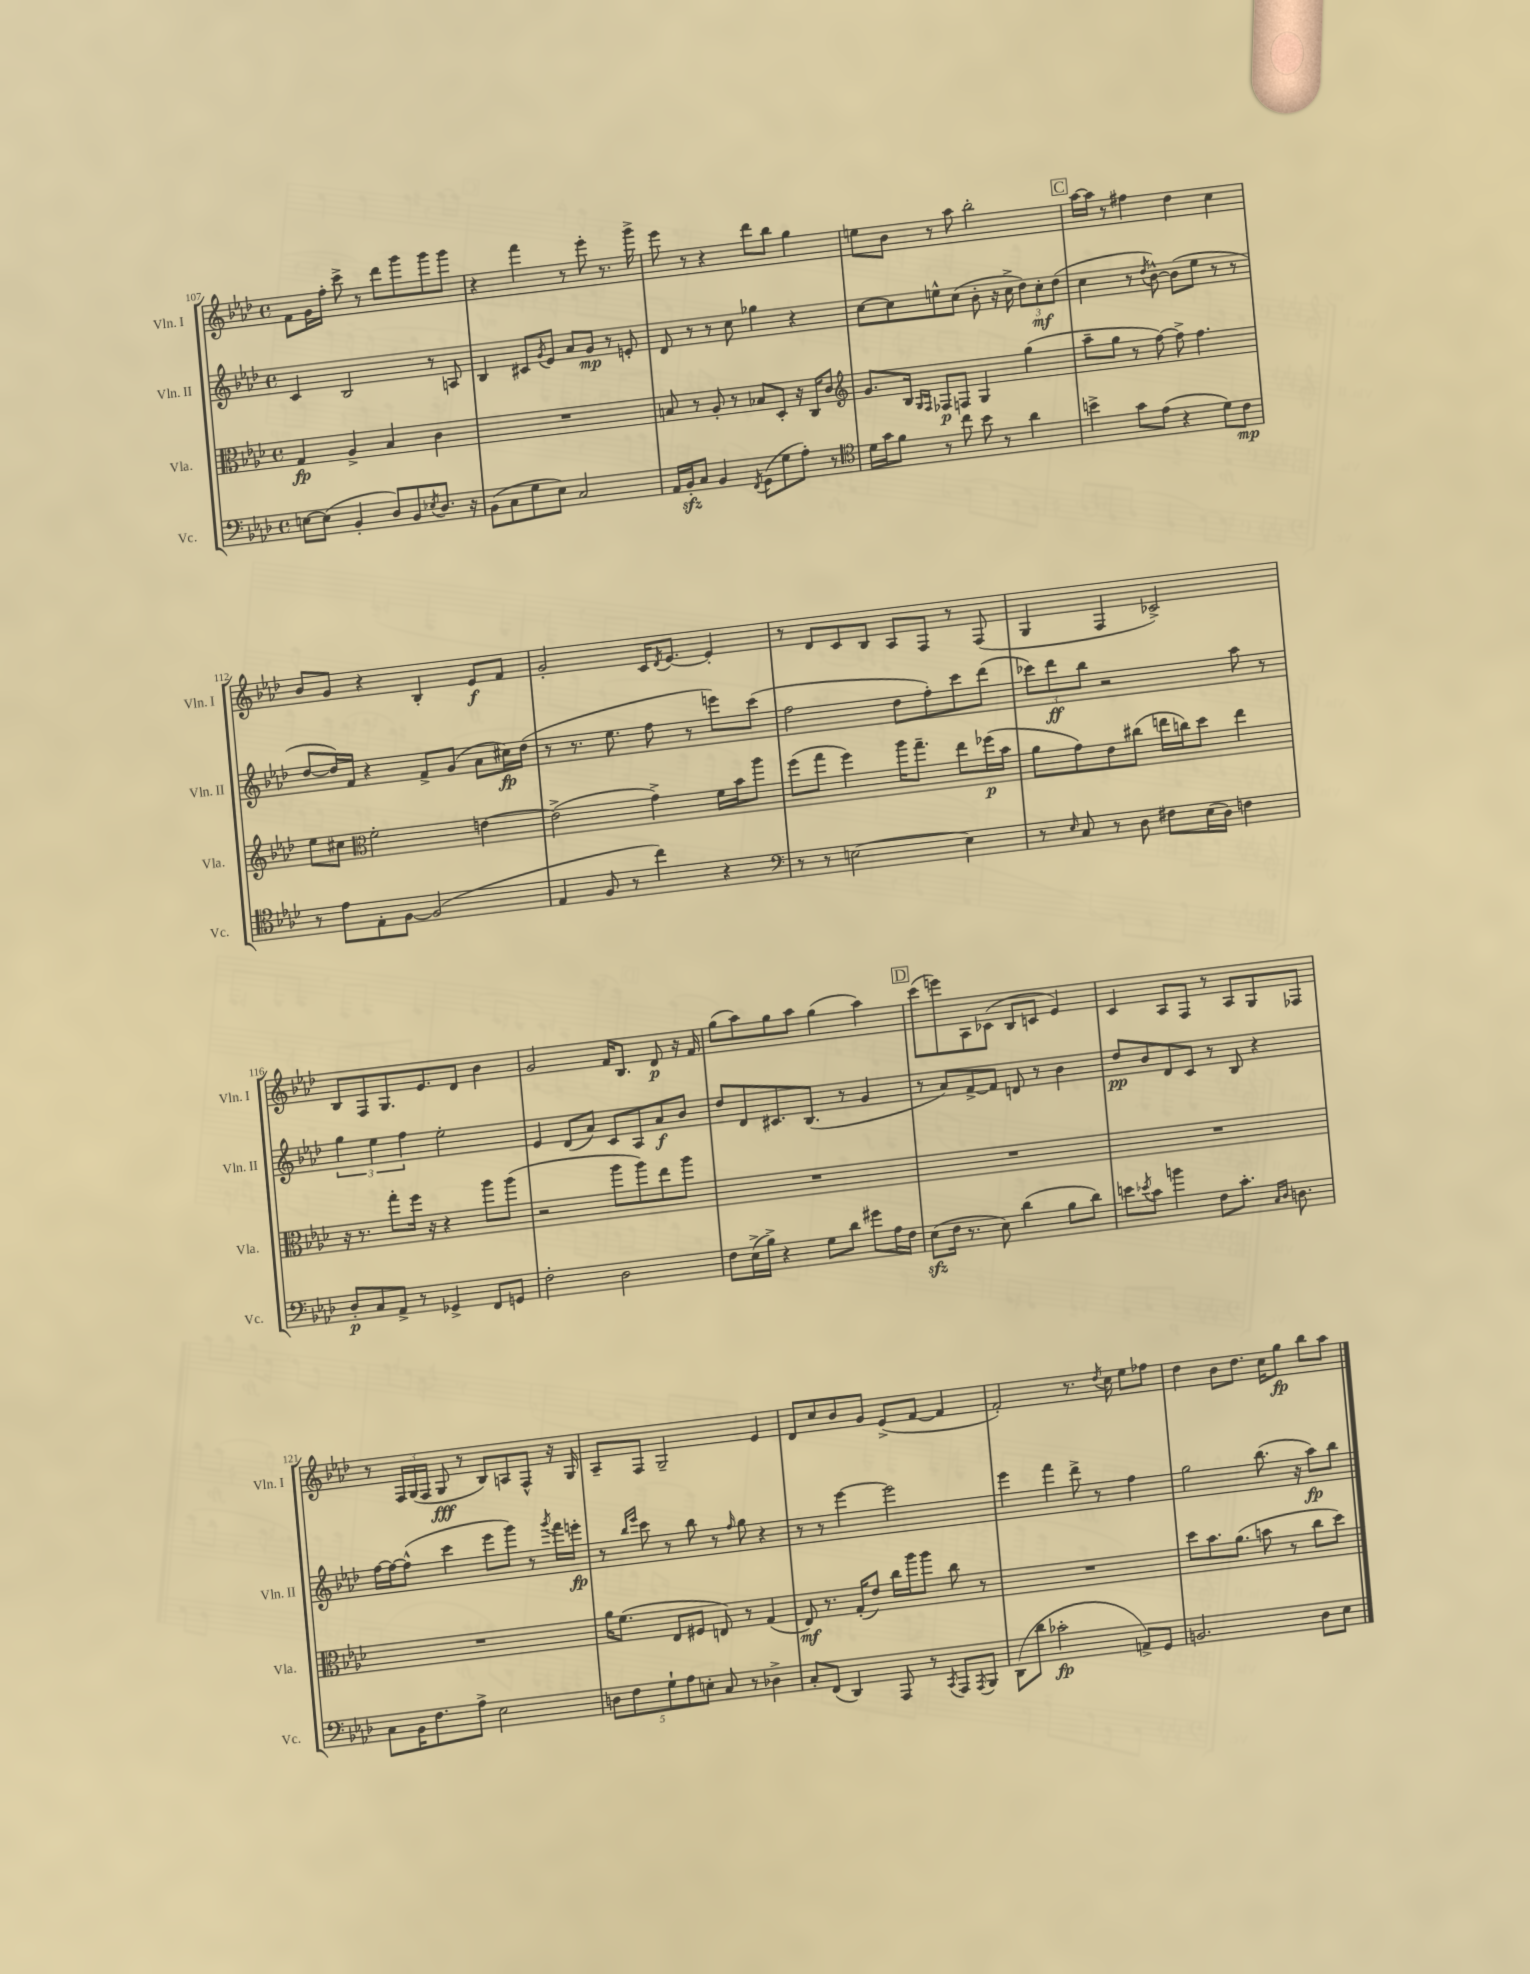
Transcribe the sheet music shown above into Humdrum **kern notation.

**kern	**dynam	**kern	**dynam	**kern	**dynam	**kern	**dynam
*part4	*part4	*part3	*part3	*part2	*part2	*part1	*part1
*staff4	*staff4	*staff3	*staff3	*staff2	*staff2	*staff1	*staff1
*I"Vc.	*	*I"Vla.	*	*I"Vln. II	*	*I"Vln. I	*
*I'Vc.	*	*I'Vla.	*	*I'Vln. II	*	*I'Vln. I	*
*clefF4	*	*clefC3	*	*clefG2	*	*clefG2	*
*k[b-e-a-d-]	*	*k[b-e-a-d-]	*	*k[b-e-a-d-]	*	*k[b-e-a-d-]	*
*M4/4	*	*M4/4	*	*M4/4	*	*M4/4	*
*met(c)	*	*met(c)	*	*met(c)	*	*met(c)	*
=107	=107	=107	=107	=107	=107	=107	=107
[8En\L	.	4G/	fp	4c/	.	8f\L	.
(8E\J]	.	.	.	.	.	16g\L	.
.	.	.	.	.	.	16ff'\JJ	.
4BB-'/	.	4A-^/	.	2B-/	.	8ccc^\	.
.	.	.	.	.	.	8r	.
8D-/L)	.	4B-/	.	.	.	8ddd-\L	.
8BB-/	.	.	.	.	.	8ggg\	.
8qE-X/	.	.	.	.	.	.	.
8.D-/J	.	4c\	.	8r	.	8ggg\	.
.	.	.	.	8An/	.	8ggg\J	.
16r	.	.	.	.	.	.	.
=108	=108	=108	=108	=108	=108	=108	=108
(8BB-\L	.	1r	.	4B-/	.	4r	.
8C\	.	.	.	.	.	.	.
8G\	.	.	.	8c#X/L	.	4fff\	.
.	.	.	.	8qg/	.	.	.
8E-\J)	.	.	.	8e-/J	.	.	.
2C/	.	.	.	8a-/L	.	8r	.
.	.	.	.	8g/J	mp	8eee-'\	.
.	.	.	.	8r	.	8.r	.
.	.	.	.	8en'/	.	.	.
.	.	.	.	.	.	16ggg^\	.
=109	=109	=109	=109	=109	=109	=109	=109
16AA-/LL	.	8Bn/	.	8d-/	.	8eee-\	.
16BB-zz'/J	.	.	.	.	.	.	.
8C/J	.	8r	.	8r	.	8r	.
4BB-/	.	8A-'/	.	8r	.	4r	.
.	.	8r	.	8cc\	.	.	.
8qFF/	.	.	.	.	.	.	.
(8GG\L	.	8B-X/L	.	4gg-X\	.	8ddd-\L	.
8G\	.	8D-'/J	.	.	.	8bb-\J	.
8A-'\J)	.	16r	.	4r	.	4gg\	.
.	.	16C/KL	.	.	.	.	.
8r	.	8c/J	.	.	.	.	.
=110	=110	=110	=110	=110	=110	=110	=110
*clefC4	*	*clefG2	*	*	*	*	*
16d-\LL	.	8.g/L	.	[8cc\L	.	8een\L	.
16g\J	.	.	.	.	.	.	.
8f\J	.	.	.	8cc\]	.	8b-\J	.
.	.	16B-/Jk	.	.	.	.	.
.	.	16qqG/LL	.	.	.	.	.
.	.	16qqF/JJ	.	.	.	.	.
8r	.	8F-X/L	p	8een^^\	.	8r	.
8cc\	.	8Fn/J	.	(8cc\J	.	8aa-\	.
8b-\	.	4G/	.	8b-'\	.	2bb-'\	.
8r	.	.	.	16r	.	.	.
.	.	.	.	16cc^\	.	.	.
4a-\	.	(4gg\	.	12dd-\L)	.	.	.
.	.	.	.	12cc'\	mf	.	.
.	.	.	.	(12dd-\J	.	.	.
!!LO:REH:place=s1:t=C
=111	=111	=111	=111	=111	=111	=111	=111
4bn^\	.	8aa-~\L	.	4cc\	.	[16aa-\LL	.
.	.	.	.	.	.	16aa-\JJ]	.
.	.	8gg\J	.	.	.	8r	.
8g\L	.	8r	.	8r	.	4ff#X\	.
.	.	.	.	8qdd-/	.	.	.
(8e-\J	.	[8ff\)	.	[8b-^^\)	.	.	.
4r	.	8ff^\]	.	(8b-\L]	.	4dd-\	.
.	.	4.ff\	.	8ee-\J	.	.	.
8d-\L)	.	.	.	8r	.	4cc\	.
8c\J	mp	.	.	8r	.	.	.
!!LO:LB:g=z
=112	=112	=112	=112	=112	=112	=112	=112
8r	.	8ee-\L	.	[8dd-/L	.	8b-/L	.
8e-\L	.	8cc#X\J	.	16dd-/L])	.	8g/J	.
.	.	.	.	16f/JJ	.	.	.
*	*	*clefC3	*	*	*	*	*
8E-'\	.	2f'\	.	4r	.	4r	.
[8F\J	.	.	.	.	.	.	.
(2F/]	.	.	.	8f^/L	.	4B-'/	.
.	.	.	.	(8g/J	.	.	.
.	.	[4en\	.	8a-\L	.	8e-/L	f
.	.	.	.	16cc#X\L)	fp	8f/J	.
.	.	.	.	(16dd-\JJ	.	.	.
=113	=113	=113	=113	=113	=113	=113	=113
4E-/	.	(2e^\]	.	8r	.	2g'/	.
.	.	.	.	8.r	.	.	.
8F/	.	.	.	.	.	.	.
.	.	.	.	8.ee-\	.	.	.
8r	.	.	.	.	.	.	.
4cc\)	.	4g^\)	.	8ff\	.	16c/KL	.
.	.	.	.	.	.	8qd-/	.
.	.	.	.	.	.	[8.e-/J	.
.	.	.	.	8r	.	.	.
4r	.	16f\LL	.	8eeen\L)	.	4e-'/]	.
.	.	16b-\J	.	.	.	.	.
.	.	8aa-\J	.	(8ccc\J	.	.	.
=114	=114	=114	=114	=114	=114	=114	=114
*clefF4	*	*	*	*	*	*	*
8r	.	(8ff\L	.	2ff\	.	8r	.
8r	.	8gg\J	.	.	.	8d-/L	.
[2En\	.	4ff\)	.	.	.	8c/	.
.	.	.	.	.	.	8B-/J	.
.	.	16aa-\KL	.	8dd-\L	.	8A-/L	.
.	.	8.gg~\J	.	.	.	.	.
.	.	.	.	8ff'\)	.	8F/J	.
4E\]	.	8ee-\L	.	8ccc\	.	8r	.
.	.	(16ff-X\L	p	(8ddd-\J	.	(8F/	.
.	.	16b-\JJ	.	.	.	.	.
=115	=115	=115	=115	=115	=115	=115	=115
8r	.	8a-\L	.	12ccc-X\L)	.	4G/	.
.	.	.	.	12ddd-\	ff	.	.
16qqE-/	.	.	.	.	.	.	.
8C/	.	8g\)	.	.	.	.	.
.	.	.	.	12bb-\J	.	.	.
8r	.	8e-\	.	2r	.	4F/	.
8D-\	.	(8cc#X\J	.	.	.	.	.
8F#X\L	.	16een\LL	.	.	.	2c-X^/)	.
.	.	16ccn\J)	.	.	.	.	.
(16E-\L	.	8dd-\J	.	.	.	.	.
16D-\JJ)	.	.	.	.	.	.	.
4Fn\	.	4ee\	.	8aa-\	.	.	.
.	.	.	.	8r	.	.	.
!!LO:LB:g=z
=116	=116	=116	=116	=116	=116	=116	=116
8D-'/L	p	16r	.	6gg\	.	8B-/L	.
.	.	8.r	.	.	.	.	.
8C/	.	.	.	.	.	8F/	.
.	.	.	.	6ee-\	.	.	.
8AA-^/J	.	8gg'\L	.	.	.	8.G/	.
.	.	.	.	6ff\	.	.	.
8r	.	16ff\Jk	.	.	.	.	.
.	.	16r	.	.	.	8.e-/	.
4GG-X^/	.	4r	.	2ee-'\	.	.	.
.	.	.	.	.	.	8d-/J	.
8FF/L	.	8aa-\L	.	.	.	4b-\	.
8GGn/J	.	(8aa-\J	.	.	.	.	.
=117	=117	=117	=117	=117	=117	=117	=117
2F'\	.	2r	.	4e-/	.	2g/	.
.	.	.	.	(8d-/L	.	.	.
.	.	.	.	8a-/J)	.	.	.
2D-\	.	8aa-\L	.	8c/L	.	16f/KL	.
.	.	.	.	.	.	8.B-/J	.
.	.	8aa-\)	.	8A-/	.	.	.
.	.	8ee-\	.	8a-/	f	8d-/	p
.	.	8aa-\J	.	8b-/J	.	16r	.
.	.	.	.	.	.	16f/	.
=118	=118	=118	=118	=118	=118	=118	=118
8F\L	.	1r	.	8dd-/L	.	(8gg\L	.
(16E-^\L	.	.	.	8d-/	.	8aa-\)	.
16B-^\JJ)	.	.	.	.	.	.	.
4r	.	.	.	8.c#X/	.	8gg\	.
.	.	.	.	.	.	8aa-\J	.
.	.	.	.	(8.B-/J	.	.	.
8G\L	.	.	.	.	.	(4gg\	.
8d-\J	.	.	.	8r	.	.	.
8g#X\L	.	.	.	4g/	.	4aa-\)	.
16A-\L	.	.	.	.	.	.	.
16F\JJ	.	.	.	.	.	.	.
!!LO:REH:place=s1:t=D
=119	=119	=119	=119	=119	=119	=119	=119
(8E-zz\L	.	1r	.	8r	.	(8ccc\L	.
16F\Jk	.	.	.	8a-/L)	.	8eeen\)	.
8.r	.	.	.	.	.	.	.
.	.	.	.	[8f^/	.	8A-\	.
8E-\)	.	.	.	8f/J]	.	(8c-X\J	.
(4d-\	.	.	.	8dn/	.	8B-/L	.
.	.	.	.	8r	.	8cn/J	.
8B-\L	.	.	.	4b-\	.	4e-/)	.
8d-\J)	.	.	.	.	.	.	.
=120	=120	=120	=120	=120	=120	=120	=120
8en\L	.	1r	.	8dd-/L	pp	4c/	.
8qe-X/	.	.	.	.	.	.	.
8c\J	.	.	.	8b-/	.	.	.
4bn\	.	.	.	8d-/	.	8A-/L	.
.	.	.	.	8c/J	.	8F/J	.
8F\L	.	.	.	8r	.	8r	.
8.c'\J	.	.	.	8B-/	.	8A-/L	.
.	.	.	.	4r	.	8G/	.
16qqC/LL	.	.	.	.	.	.	.
16qqD-/JJ	.	.	.	.	.	.	.
8.Dn\	.	.	.	.	.	.	.
.	.	.	.	.	.	8F-X/J	.
!!LO:LB:g=z
=121	=121	=121	=121	=121	=121	=121	=121
8C\L	.	1r	.	[16ff\LL	.	8r	.
.	.	.	.	16ff\J_	.	.	.
16BB-\K	.	.	.	(8ff^^\J]	.	24F/LL	.
.	.	.	.	.	.	(24G/	.
8.F\	.	.	.	.	.	.	.
.	.	.	.	.	.	24F/JJ	.
.	.	.	.	4ccc\	.	8G/	fff
8A-^\J	.	.	.	.	.	8r	.
2E-\	.	.	.	8eee-\L	.	8B-/L)	.
.	.	.	.	8ggg\J)	.	8An/	.
.	.	.	.	8r	.	8F^^/J	.
.	.	.	.	8qggg/	.	.	.
.	.	.	.	16fff\LL	.	16r	.
.	.	.	.	16eeen'\JJ	fp	16G/	.
=122	=122	=122	=122	=122	=122	=122	=122
10Dn\L	.	16a-\KL	.	8r	.	8A-~/L	.
.	.	(8.f\J	.	.	.	.	.
10F\	.	.	.	.	.	.	.
.	.	.	.	16qqbb-/LL	.	.	.
.	.	.	.	16qqeee-/JJ	.	.	.
.	.	.	.	8ccc\	.	8F/J	.
10G`\	.	.	.	.	.	.	.
.	.	8E-/L	.	8r	.	2G~/	.
10A-\	.	.	.	.	.	.	.
.	.	8F#X/J	.	8bb-\	.	.	.
10En'\J	.	.	.	.	.	.	.
8C/	.	8En/)	.	8r	.	.	.
.	.	.	.	16qqff/	.	.	.
8r	.	8r	.	8gg\	.	.	.
4D-X^\	.	(4G/	.	4r	.	4e-/	.
=123	=123	=123	=123	=123	=123	=123	=123
8C'/L	.	8E-/)	mf	8r	.	8d-/L	.
(8FF/J	.	8.r	.	8r	.	8cc/	.
4DD-/)	.	.	.	[4eee-\	.	8b-/	.
.	.	(16G'/KL	.	.	.	.	.
.	.	8e-/J)	.	.	.	8g/J	.
8AAA-/	.	16cc\LL	.	2eee-\]	.	(8e-^/L	.
.	.	16aa-\J	.	.	.	.	.
8r	.	8aa-\J	.	.	.	[8f/J	.
8qCC/	.	.	.	.	.	.	.
8AAA-/L	.	8cc\	.	.	.	4f/]	.
8qAAA-/	.	.	.	.	.	.	.
8BBB-/J	.	8r	.	.	.	.	.
=124	=124	=124	=124	=124	=124	=124	=124
(8DD-\L	.	1r	.	4eee-\	.	2f'/)	.
8d-\J	.	.	.	.	.	.	.
2c-X'\	fp	.	.	4fff\	.	.	.
.	.	.	.	8ddd-^\	.	8.r	.
.	.	.	.	8r	.	.	.
.	.	.	.	.	.	8qdd-/	.
.	.	.	.	.	.	16cc\	.
8AAn^/L)	.	.	.	4ff\	.	8ee-\L	.
8GG/J	.	.	.	.	.	8ff-X\J	.
=125	=125	=125	=125	=125	=125	=125	=125
2.BBn/	.	8dd-\L	.	2gg\	.	4dd-\	.
.	.	8.b-\	.	.	.	.	.
.	.	.	.	.	.	8b-\L	.
.	.	(8.a-\J	.	.	.	.	.
.	.	.	.	.	.	8.dd-\J	.
.	.	8bn\	.	(8.bb-\	.	.	.
.	.	.	.	.	.	16cc\KL	.
.	.	8r	.	.	.	8gg\J	fp
.	.	.	.	16r	.	.	.
8D-\L	.	8cc\L	.	8aa-\L)	fp	8bb-\L	.
8E-\J	.	8dd-\J)	.	8bb-\J	.	8aa-\J	.
==	==	==	==	==	==	==	==
*-	*-	*-	*-	*-	*-	*-	*-
